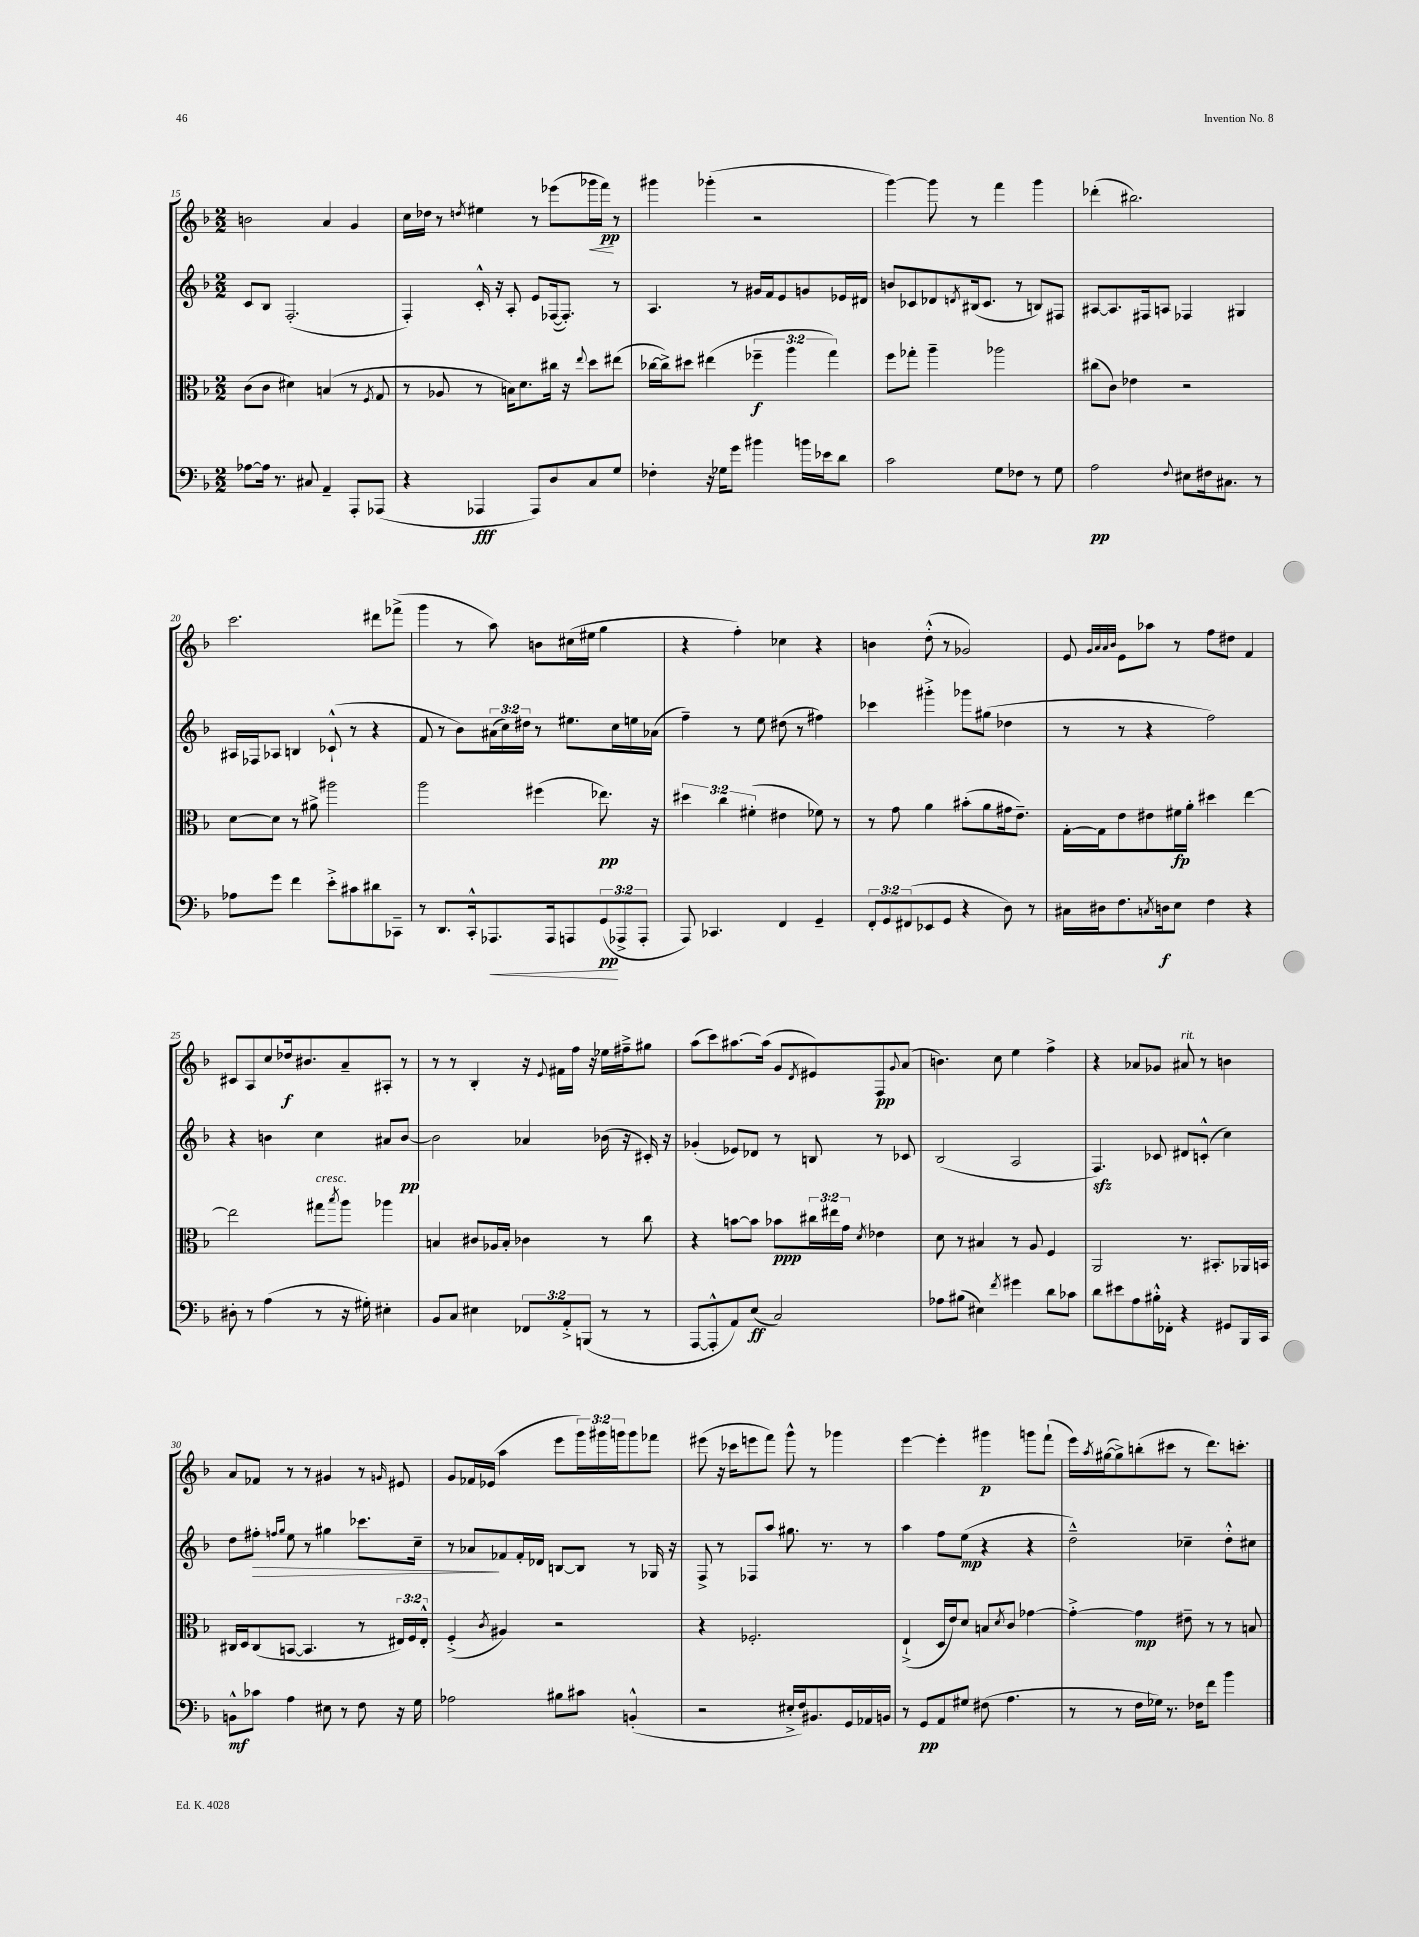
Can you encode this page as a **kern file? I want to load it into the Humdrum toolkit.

**kern	**dynam	**kern	**dynam	**kern	**dynam	**kern	**dynam
*part4	*part4	*part3	*part3	*part2	*part2	*part1	*part1
*staff4	*staff4	*staff3	*staff3	*staff2	*staff2	*staff1	*staff1
*clefF4	*	*clefC3	*	*clefG2	*	*clefG2	*
*k[b-]	*	*k[b-]	*	*k[b-]	*	*k[b-]	*
*M2/2	*	*M2/2	*	*M2/2	*	*M2/2	*
=15	=15	=15	=15	=15	=15	=15	=15
[8A-X\L	.	(8c\L	.	8c/L	.	2bn\	.
16A-\Jk]	.	8c\J	.	8B-/J	.	.	.
8.r	.	.	.	.	.	.	.
.	.	4d#X\)	.	(2.F'/	.	.	.
8C#X/	.	.	.	.	.	.	.
4AA~/	.	(4Bn/	.	.	.	4a/	.
8AAA'/L	.	8r	.	.	.	4g/	.
.	.	8qF/	.	.	.	.	.
(8AAA-X/J	.	8G/	.	.	.	.	.
=16	=16	=16	=16	=16	=16	=16	=16
4r	.	8r	.	4F'/)	.	16cc\LL	.
.	.	.	.	.	.	16dd-X\JJ	.
.	.	8A-X/	.	.	.	8r	.
.	.	.	.	.	.	8qddn/	.
4AAA-X/	fff	8r	.	16c'^^/	.	4ee#X\	.
.	.	.	.	16r	.	.	.
.	.	16Bn\KL)	.	8A'/	.	.	.
.	.	8.d\	.	.	.	.	.
8AAA-/L)	.	.	.	8e/L	.	8r	.
8D/	.	16cc#X\Jk	.	([16F-X/k	.	(8eee-X\L	.
.	.	16r	.	8.F-'/J])	.	.	.
.	.	8qqee/	.	.	.	.	.
!	!	!	!	!	!	!	!LO:HP:b
8C/	.	8dd\L	.	.	.	16ggg-X\L	<
.	.	.	.	.	.	16fff\JJ)	pp
8G/J	.	(8ee#X\J	.	8r	.	8r	[
=17	=17	=17	=17	=17	=17	=17	=17
4F-X'\	.	[16cc-X\LL	.	4.A/	.	4ggg#X\	.
.	.	16cc-^\J])	.	.	.	.	.
.	.	8dd#X\J	.	.	.	.	.
16r	.	(4ee#X\	.	.	.	(4ggg-X'\	.
16G-X\KL	.	.	.	.	.	.	.
8g\J	.	.	.	8r	.	.	.
4b#X\	.	6ff-X~\	f	16g#X/LL	.	2r	.
.	.	.	.	16f/J	.	.	.
.	.	.	.	8e/	.	.	.
.	.	6aa\	.	.	.	.	.
16bn\LL	.	.	.	8gn/	.	.	.
16e-X\J	.	.	.	.	.	.	.
.	.	6gg\)	.	.	.	.	.
8d\J	.	.	.	16e-X/L	.	.	.
.	.	.	.	16d#X/JJ	.	.	.
=18	=18	=18	=18	=18	=18	=18	=18
2c\	.	8ff\L	.	8bn/L	.	[4ggg\)	.
.	.	8gg-X'\J	.	8c-X/	.	.	.
.	.	4aa~\	.	8d-X/	.	8ggg\]	.
.	.	.	.	8qdn/	.	.	.
.	.	.	.	(16B#X/k	.	8r	.
.	.	.	.	8.c-/J	.	.	.
8G\L	.	2aa-X\	.	.	.	4fff\	.
8F-X\J	.	.	.	8r	.	.	.
8r	.	.	.	8Bn/L)	.	4ggg\	.
8G\	.	.	.	8F#X/J	.	.	.
=19	=19	=19	=19	=19	=19	=19	=19
2A\	pp	(8cc#X\L	.	[8A#X/L	.	(4ddd-X'\	.
.	.	8c\J)	.	8.A#/]	.	.	.
.	.	4e-X\	.	.	.	2.bb#X\)	.
.	.	.	.	16F#X/k	.	.	.
.	.	.	.	8An/J	.	.	.
8qqF/	.	.	.	.	.	.	.
8E#X\L	.	2r	.	4F-X/	.	.	.
16F#X\k	.	.	.	.	.	.	.
8.C#X\J	.	.	.	.	.	.	.
.	.	.	.	4G#X/	.	.	.
8r	.	.	.	.	.	.	.
!!LO:LB:g=z
=20	=20	=20	=20	=20	=20	=20	=20
8A-X\L	.	[8d\L	.	16A#X/LL	.	2.ccc\	.
.	.	.	.	16F-X/J	.	.	.
8g\J	.	8d\J]	.	8A-X/J	.	.	.
4f\	.	8r	.	4Bn/	.	.	.
.	.	8a#X^\	.	.	.	.	.
8e'^\L	.	2aa#X\	.	(8c-X`^^/	.	.	.
8c#X\	.	.	.	8r	.	.	.
8d#X\	.	.	.	4r	.	8ddd#X\L	.
8CC-X~\J	.	.	.	.	.	(8fff-X^\J	.
=21	=21	=21	=21	=21	=21	=21	=21
8r	.	2aa\	.	8f/	.	4ggg\	.
8.DD/L	.	.	.	8r	.	.	.
.	.	.	.	8b-\L)	.	8r	.
16CC'^^/k	.	.	.	.	.	.	.
!	!LO:HP:b	!	!	!	!	!	!
8.AAA-X/	<	.	.	(24a#X\L	.	8aa\)	.
.	.	.	.	24cc\)	.	.	.
.	.	.	.	24dd#X\JJ	.	.	.
.	.	(4ff#X\	.	8r	.	8bn\L	.
16AAA-/k	.	.	.	.	.	.	.
8AAAn/	.	.	.	8.ee#X\L	.	(16cc#X\L	.
.	.	.	.	.	.	16ee#X\JJ	.
(12GG/	pp	8.ee-X\)	pp	.	.	4gg\	.
.	.	.	.	16cc\L	.	.	.
12AAA-X^/	[	.	.	.	.	.	.
.	.	.	.	16een\	.	.	.
12AAA-'/J	.	.	.	.	.	.	.
.	.	16r	.	(16a-X\JJ	.	.	.
=22	=22	=22	=22	=22	=22	=22	=22
8AAA/)	.	6dd#X\	.	4ff~\)	.	4r	.
4.CC-X/	.	.	.	.	.	.	.
.	.	6cc\	.	.	.	.	.
.	.	.	.	8r	.	4ff'\)	.
.	.	(6f#X'\	.	.	.	.	.
.	.	.	.	8ee\	.	.	.
4FF/	.	4e#X\	.	(8dd#X\	.	4cc-X\	.
.	.	.	.	8r	.	.	.
4GG~/	.	8f-X\)	.	4ff#X\)	.	4r	.
.	.	8r	.	.	.	.	.
=23	=23	=23	=23	=23	=23	=23	=23
12FF'/L	.	8r	.	4ccc-X\	.	4bn\	.
12GG/	.	.	.	.	.	.	.
.	.	8g\	.	.	.	.	.
(12FF#X/	.	.	.	.	.	.	.
8EE-X/	.	4a\	.	4ggg#X'^\	.	(8dd'^^\	.
8GG/J	.	.	.	.	.	8r	.
4r	.	(8b#X'\L	.	8ggg-X\L	.	2g-X/)	.
.	.	8a\	.	(8gg#X\J	.	.	.
8D\)	.	16g#X\k	.	4dd-X\	.	.	.
.	.	8.e~\J)	.	.	.	.	.
8r	.	.	.	.	.	.	.
=24	=24	=24	=24	=24	=24	=24	=24
16C#X\LL	.	[16G'\LL	.	8r	.	8e/	.
16D#X\J	.	16G\J]	.	.	.	.	.
.	.	.	.	.	.	32qqg/LLL	.
.	.	.	.	.	.	32qqa/	.
.	.	.	.	.	.	32qqa/	.
.	.	.	.	.	.	32qqb-/JJJ	.
8.F\	.	8e\	.	8r	.	8e\L	.
.	.	8e#X\	.	4r	.	8aa-X\J	.
8qCn/	.	.	.	.	.	.	.
16Dn\k	f	.	.	.	.	.	.
8E\J	.	16f#X\L	fp	.	.	8r	.
.	.	16a'\JJ	.	.	.	.	.
4F\	.	4dd#X\	.	2ff\)	.	8ff\L	.
.	.	.	.	.	.	8dd#X\J	.
4r	.	[4ee\	.	.	.	4f/	.
!!LO:LB:g=z
=25	=25	=25	=25	=25	=25	=25	=25
8D#X'\	.	2ee\]	.	4r	.	8c#X/L	.
8r	.	.	.	.	.	8A/	.
(4A\	.	.	.	4bn\	.	8cc/	.
.	.	.	.	.	.	16dd-X/k	f
.	.	.	.	.	.	8.b#X/	.
!	!	!LO:TX:a:i:t=cresc.	!	!	!	!	!
8r	.	8gg#X\L	.	4cc\	.	.	.
.	.	8qbb-/	.	.	.	.	.
16r	.	8aa\J	.	.	.	8a~/	.
16G#X'\)	.	.	.	.	.	.	.
4E#X'\	.	4aa-X\	.	8a#X/L	.	8A#X'/J	.
.	.	.	.	[8b/J	pp	8r	.
=26	=26	=26	=26	=26	=26	=26	=26
8BB-/L	.	4Bn/	.	2b\]	.	8r	.
8C/J	.	.	.	.	.	8r	.
4E#X\	.	8c#X/L	.	.	.	4B-'/	.
.	.	16A-X/L	.	.	.	.	.
.	.	16B'/JJ	.	.	.	.	.
12FF-X/L	.	4c-X\	.	4a-X/	.	16r	.
.	.	.	.	.	.	8qqe/	.
.	.	.	.	.	.	16f#X\LL	.
12AA'^/	.	.	.	.	.	.	.
.	.	.	.	.	.	16ff\JJ	.
(12BBBn/J	.	.	.	.	.	.	.
.	.	.	.	.	.	16r	.
8r	.	8r	.	(16b-X\	.	16ee-X\LL	.
.	.	.	.	16r	.	16ff#X~^\J	.
8r	.	8cc\	.	16c#X'/)	.	8gg#X\J	.
.	.	.	.	16r	.	.	.
=27	=27	=27	=27	=27	=27	=27	=27
[8AAA/L	.	4r	.	(4g-X'/	.	(8aa\L	.
8AAA'^^/]	.	.	.	.	.	8ccc\)	.
8AA/)	.	[8bn\L	.	8e-X/L)	.	[8.aa#X\	.
(8E/J	ff	8b\J]	.	8d-X/J	.	.	.
.	.	.	.	.	.	(16aa#\Jk]	.
2C/)	.	8b-X\L	ppp	8r	.	8g/L	.
.	.	.	.	.	.	8qd/	.
.	.	24cc#X\L	.	8Bn/	.	8e#X/)	.
.	.	24ee#X\	.	.	.	.	.
.	.	24g\JJ	.	.	.	.	.
.	.	8qd/	.	.	.	.	.
.	.	4e-X\	.	8r	.	8F/	pp
.	.	.	.	.	.	8qqg/	.
.	.	.	.	8c-X/	.	(8a/J	.
=28	=28	=28	=28	=28	=28	=28	=28
8A-X\L	.	8d\	.	(2B-/	.	4.bn\)	.
(8B#X\J	.	8r	.	.	.	.	.
4E#X\)	.	4B#X/	.	.	.	.	.
.	.	.	.	.	.	8cc\	.
8qf/	.	.	.	.	.	.	.
4g#X\	.	8r	.	2A/	.	4ee\	.
.	.	8A/	.	.	.	.	.
8d\L	.	4F/	.	.	.	4ff^\	.
8c-X\J	.	.	.	.	.	.	.
=29	=29	=29	=29	=29	=29	=29	=29
8d\L	.	2AA/	.	4.Fzz/)	.	4r	.
8e#X\	.	.	.	.	.	.	.
8A\	.	.	.	.	.	8a-X/L	.
16B#X'^^\L	.	.	.	8c-X/	.	8g-X/J	.
16FF-X'\JJ	.	.	.	.	.	.	.
!	!	!	!	!	!	!LO:TX:a:i:t=rit.	!
4r	.	8.r	.	8d#X/L	.	8a#X/	.
.	.	.	.	(8cn'^^/J	.	8r	.
.	.	8.BB#X'/L	.	.	.	.	.
8GG#X/L	.	.	.	4cc\)	.	4bn\	.
16BBB-/L	.	16AA-X/L	.	.	.	.	.
16CC/JJ	.	16BBn/JJ	.	.	.	.	.
!!LO:LB:g=z
=30	=30	=30	=30	=30	=30	=30	=30
8BBn^^\L	mf	16C#X/LL	.	8dd\L	.	8a/L	.
.	.	16D/J	.	.	.	.	.
!	!	!	!	!	!LO:HP:b	!	!
8c-X\J	.	(8C#/	.	8ff#X'\J	>	8f-X/J	.
.	.	.	.	16qqffn/LL	.	.	.
.	.	.	.	16qqgg/JJ	.	.	.
4A\	.	[8BBn/J	.	8ee\	.	8r	.
.	.	4.BB/]	.	8r	.	8r	.
8E#X\	.	.	.	4gg#X\	.	4g#X/	.
8r	.	.	.	.	.	.	.
8F\	.	8r	.	8.ccc-X\L	.	8r	.
.	.	.	.	.	.	16qqgn/	.
16r	.	24E#X/LL)	.	.	.	8e#X/	.
.	.	24F/	.	.	.	.	.
16G\	.	.	.	16cc~\Jk	.	.	.
.	.	24E#'^^/JJ	.	.	.	.	.
=31	=31	=31	=31	=31	=31	=31	=31
2A-X\	.	(4F'^/	.	8r	.	8g/L	.
.	.	.	.	8a-X/L	.	16f-X/L	.
.	.	.	.	.	.	(16e-X/JJ	.
.	.	8qc/	.	.	.	.	.
.	.	4A#X/)	.	8f-X/	]	4aa\	.
.	.	.	.	16f-'/L	.	.	.
.	.	.	.	16d-X/JJ	.	.	.
8B#X\L	.	2r	.	[8Bn/L	.	8eee\L	.
8c#X\J	.	.	.	8B/J]	.	24ggg\L)	.
.	.	.	.	.	.	24ggg#X\	.
.	.	.	.	.	.	24gggn\J	.
(4BBn'^^/	.	.	.	8r	.	8ggg\	.
.	.	.	.	16G-X/	.	8fff-X\J	.
.	.	.	.	16r	.	.	.
=32	=32	=32	=32	=32	=32	=32	=32
2r	.	4r	.	8F^/	.	(8eee#X\	.
.	.	.	.	8r	.	16r	.
.	.	.	.	.	.	16ccc-X\KL	.
.	.	2.F-X'/	.	8F-X/L	.	8eeen\	.
.	.	.	.	8aa/J	.	8fff\J)	.
16E#X'^/LL	.	.	.	8.gg#X\	.	8ggg^^\	.
16F/J)	.	.	.	.	.	.	.
8.BB#X/	.	.	.	.	.	8r	.
.	.	.	.	8.r	.	.	.
.	.	.	.	.	.	4ggg-X\	.
16GG/L	.	.	.	.	.	.	.
16AA-X/	.	.	.	8r	.	.	.
16BBn/JJ	.	.	.	.	.	.	.
=33	=33	=33	=33	=33	=33	=33	=33
8r	.	(4E`^/	.	4aa\	.	[4eee\	.
8GG/L	pp	.	.	.	.	.	.
8AA/	.	16D/LL	.	8ff\L	.	4eee'\]	.
.	.	16e/J)	.	.	.	.	.
8G#X/J	.	8d/J	.	(8ee\J	mp	.	.
(8F#X\	.	8Bn/L	.	4r	.	4ggg#X\	p
.	.	8qd/	.	.	.	.	.
4.A\	.	8c/J	.	.	.	.	.
.	.	[4g-X\	.	4r	.	8gggn\L	.
.	.	.	.	.	.	(8fff`\J	.
=34	=34	=34	=34	=34	=34	=34	=34
8r	.	4g-'^\_	.	2dd~^^\)	.	16eee\LL)	.
.	.	.	.	.	.	8qaa/	.
.	.	.	.	.	.	([16gg#X\J	.
8r	.	.	.	.	.	8gg#^\])	.
16F\LL	.	4g-\]	mp	.	.	(8bbn'\	.
16G-X\JJ)	.	.	.	.	.	.	.
8.r	.	.	.	.	.	8ccc#X\J	.
.	.	8e#X~\	.	4cc-X~\	.	8r	.
16F-X\KL	.	.	.	.	.	.	.
8f\J	.	8r	.	.	.	8.ddd\L)	.
4b-\	.	8r	.	8dd'^^\L	.	.	.
.	.	.	.	.	.	8.cccn'\J	.
.	.	8Bn/	.	8cc#X\J	.	.	.
==	==	==	==	==	==	==	==
*-	*-	*-	*-	*-	*-	*-	*-
